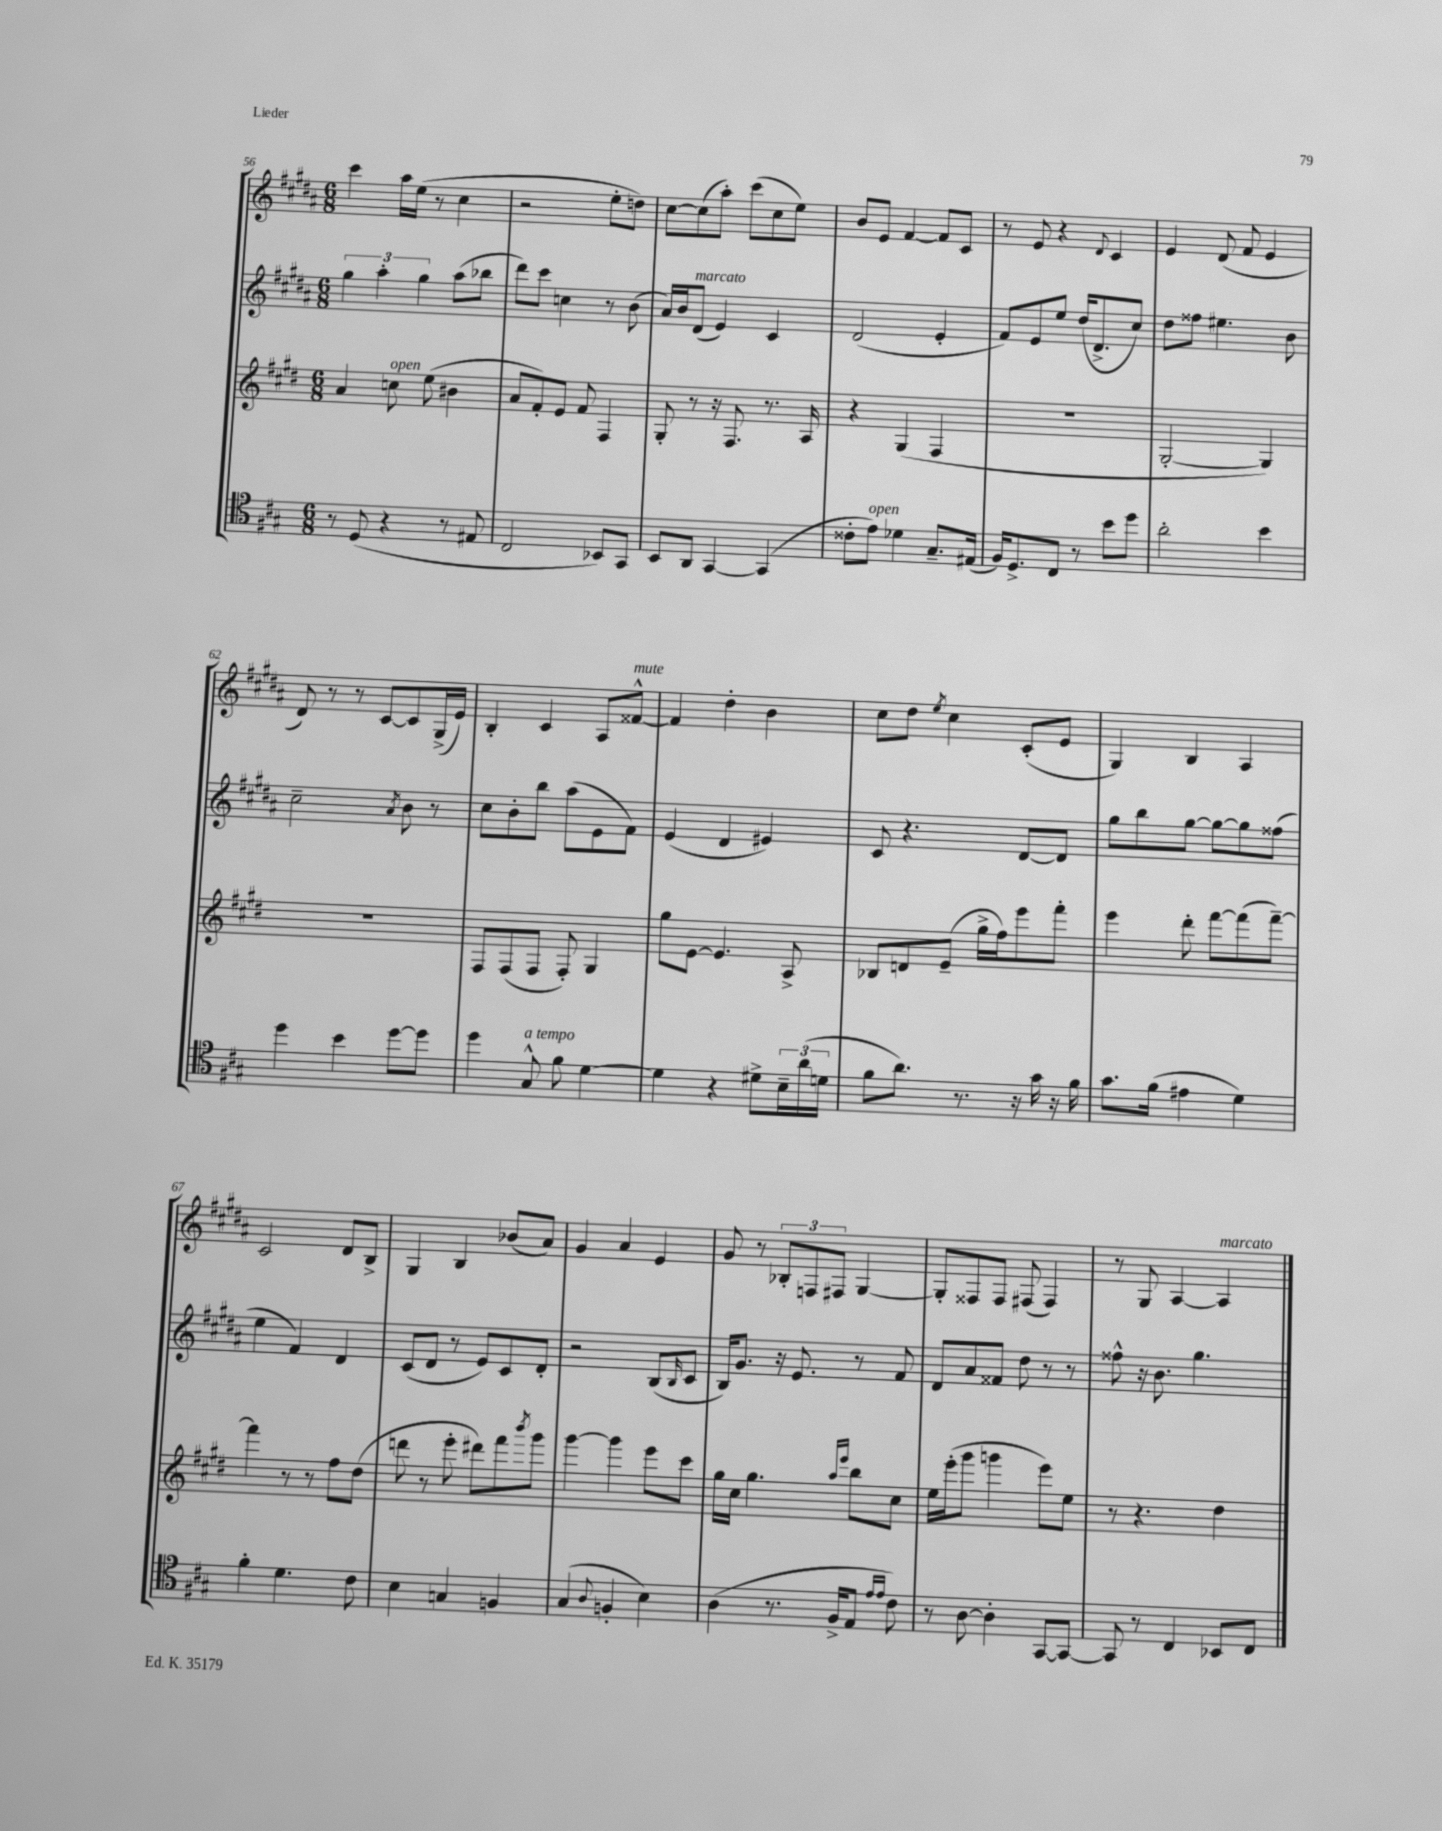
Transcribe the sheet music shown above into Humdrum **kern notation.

**kern	**kern	**kern	**kern
*part4	*part3	*part2	*part1
*staff4	*staff3	*staff2	*staff1
*clefC4	*clefG2	*clefG2	*clefG2
*k[f#c#g#]	*k[f#c#g#d#]	*k[f#c#g#d#a#]	*k[f#c#g#d#a#]
*M6/8	*M6/8	*M6/8	*M6/8
=56	=56	=56	=56
8r	4a/	6gg#\	4ccc#\
(8D/	.	.	.
.	.	6aa#'\	.
!	!LO:TX:a:i:t=open	!	!
4r	8ccn\	.	16aa#\LL
.	.	.	(16ee\JJ
.	.	6gg#\	.
.	(8ee\	.	8r
8r	4b#X\	(8aa#\L	4cc#\
8E#X/	.	8bb-X\J	.
=57	=57	=57	=57
2C#/	8a/L	8ddd#\L)	2r
.	8f#'/)	8ccc#\J	.
.	8e/J	4ccn\	.
.	8f#/	.	.
8BB-X/L)	4F#/	8r	8ee'\L
8GG#/J	.	(8b\	8ddn\J)
=58	=58	=58	=58
8BB/L	8G#'/	16a#/LL)	[8cc#\L
.	.	16b/J	.
!	!	!LO:TX:a:i:t=marcato	!
8AA/J	8r	(8d#/J	(8cc#\]
[4GG#/	16r	4e/)	8aa#'\J)
.	8.F#/	.	.
.	.	.	(8ccc#\L
(4GG#/]	8.r	4c#/	8cc#\
.	.	.	8ee\J)
.	16A/	.	.
=59	=59	=59	=59
8c##X'\L	4r	(2d#/	8b/L
!LO:TX:a:i:t=open	!	!	!
8e\J)	.	.	8e/J
4d-X\	(4G#/	.	[4f#/
8.G#~/L	4F#/	4e'/	8f#/L]
.	.	.	8c#/J
(16E#X/Jk	.	.	.
=60	=60	=60	=60
16F#/KL)	2.r	8f#/L)	8r
8.D^/	.	.	.
.	.	8e/	8e/
8C#/J	.	8ee/J	4r
8r	.	(16dd#/KL	.
.	.	8.d#^/	.
.	.	.	8qqd#/
8b\L	.	.	4c#/
8dd\J	.	8cc#/J)	.
=61	=61	=61	=61
2a'\	[2G#'/	8dd#\L	4e/
.	.	8ff##X\J	.
.	.	4.ee#X\	(8d#/
.	.	.	8f#/
4b\	4G#/])	.	4e/
.	.	8b\	.
!!LO:LB:g=z
=62	=62	=62	=62
4dd\	2.r	2cc#~\	8d#/)
.	.	.	8r
4b\	.	.	8r
.	.	.	[8c#/L
.	.	8qa#/	.
[8dd\L	.	8b\	8c#/]
8dd\J]	.	8r	(16G#^/L
.	.	.	16e/JJ)
=63	=63	=63	=63
4dd\	8F#/L	8cc#\L	4B'/
.	(8F#/	8b'\	.
!LO:TX:a:i:t=a tempo	!	!	!
8G#^^/	8F#/J	8bb\J	4c#/
8f#\	8F#'/)	(8aa#\L	.
[4d\	4G#/	8e\	8A#/L
!	!	!	!LO:TX:a:i:t=mute
.	.	8f#\J)	[8f##X^^/J
=64	=64	=64	=64
4d\]	8gg#\L	(4e/	4f##/]
.	[8e\J	.	.
4r	4.e/]	4d#/	4dd#'\
8d#X^\L	.	4e#X/)	4b\
24B~\L	8A^/	.	.
(24a\	.	.	.
24dn\JJ	.	.	.
=65	=65	=65	=65
8f#\L	8B-X/L	8c#/	8cc#\L
8.a\J)	8dn/	4.r	8dd#\J
.	.	.	8qee/
.	(8e~/J	.	4cc#\
8.r	.	.	.
.	16gg#^\LL	.	.
.	16ff#\J)	.	.
16r	8eee\	[8d#/L	(8c#'/L
16g#\	.	.	.
16r	8fff#'\J	8d#/J]	8e/J
16f#\	.	.	.
=66	=66	=66	=66
8.g#\L	4eee\	8gg#\L	4G#/)
.	.	8bb\	.
(16f#\Jk	.	.	.
4e#X\	8ddd#'\	[8gg#\J	4B/
.	[8fff#\L	8gg#\L_	.
4d\)	(8fff#\]	8gg#\]	4A#/
.	[8fff#~\J)	(8ff##X\J	.
!!LO:LB:g=z
=67	=67	=67	=67
4f#'\	4fff#\]	4ee\	2c#/
4.d\	8r	4f#/)	.
.	8r	.	.
.	8ff#\L	4d#/	8d#/L
8c#\	(8dd#\J	.	8B^/J
=68	=68	=68	=68
4B\	8dddn\	(8c#/L	4G#/
.	8r	8d#/J	.
4Gn/	8eee'\	8r	4B/
.	8ddd#X\L)	8e/L)	.
4Fn/	8fff#\	8c#/	(8b-X/L
.	8qbbb/	.	.
.	8ggg#\J	8d#'/J	8a#/J)
=69	=69	=69	=69
(4G#/	[4ggg#\	2r	4g#/
8qqA/	.	.	.
4Fn'/	4ggg#\]	.	4a#/
4B\)	8eee\L	(8B/L	4e/
.	.	16qqB/	.
.	8ccc#\J	8c#/J	.
=70	=70	=70	=70
(4A\	16gg#\LL	16B/KL)	8g#/
.	16cc#\JJ	8.g#/J	.
.	4.gg#\	.	8r
8.r	.	16r	12B-X'/L
.	.	8.e/	.
.	.	.	12Fn/
.	.	.	12F#X/J
16F#^/KL	.	.	.
.	16qqaa/LL	.	.
.	16qqeee/JJ	.	.
8E/J	8bb\L	8r	[4G#/
16qqe/LL	.	.	.
16qqe/JJ	.	.	.
8c#\)	8cc#\J	8f#/	.
=71	=71	=71	=71
8r	16ee\LL	8d#/L	8G#'/L]
.	(16eee'\J	.	.
[8A\	8ggg#\J	8a#/	8F##X/
4A'\]	4gggn\	8f##X/J	8F##/J
.	.	8dd#\	(8F#X/
[8GG#/L	8eee\L)	8r	4F#/)
8GG#/J_	8ee\J	8r	.
=72	=72	=72	=72
8GG#/]	8r	8ff##X^^\	8r
8r	4.r	16r	8G#/
.	.	8.b\	.
4C#/	.	.	[4A#/
.	.	4.gg#\	.
!	!	!	!LO:TX:a:i:t=marcato
8BB-X/L	4dd#\	.	4A#/]
8C#/J	.	.	.
==	==	==	==
*-	*-	*-	*-
